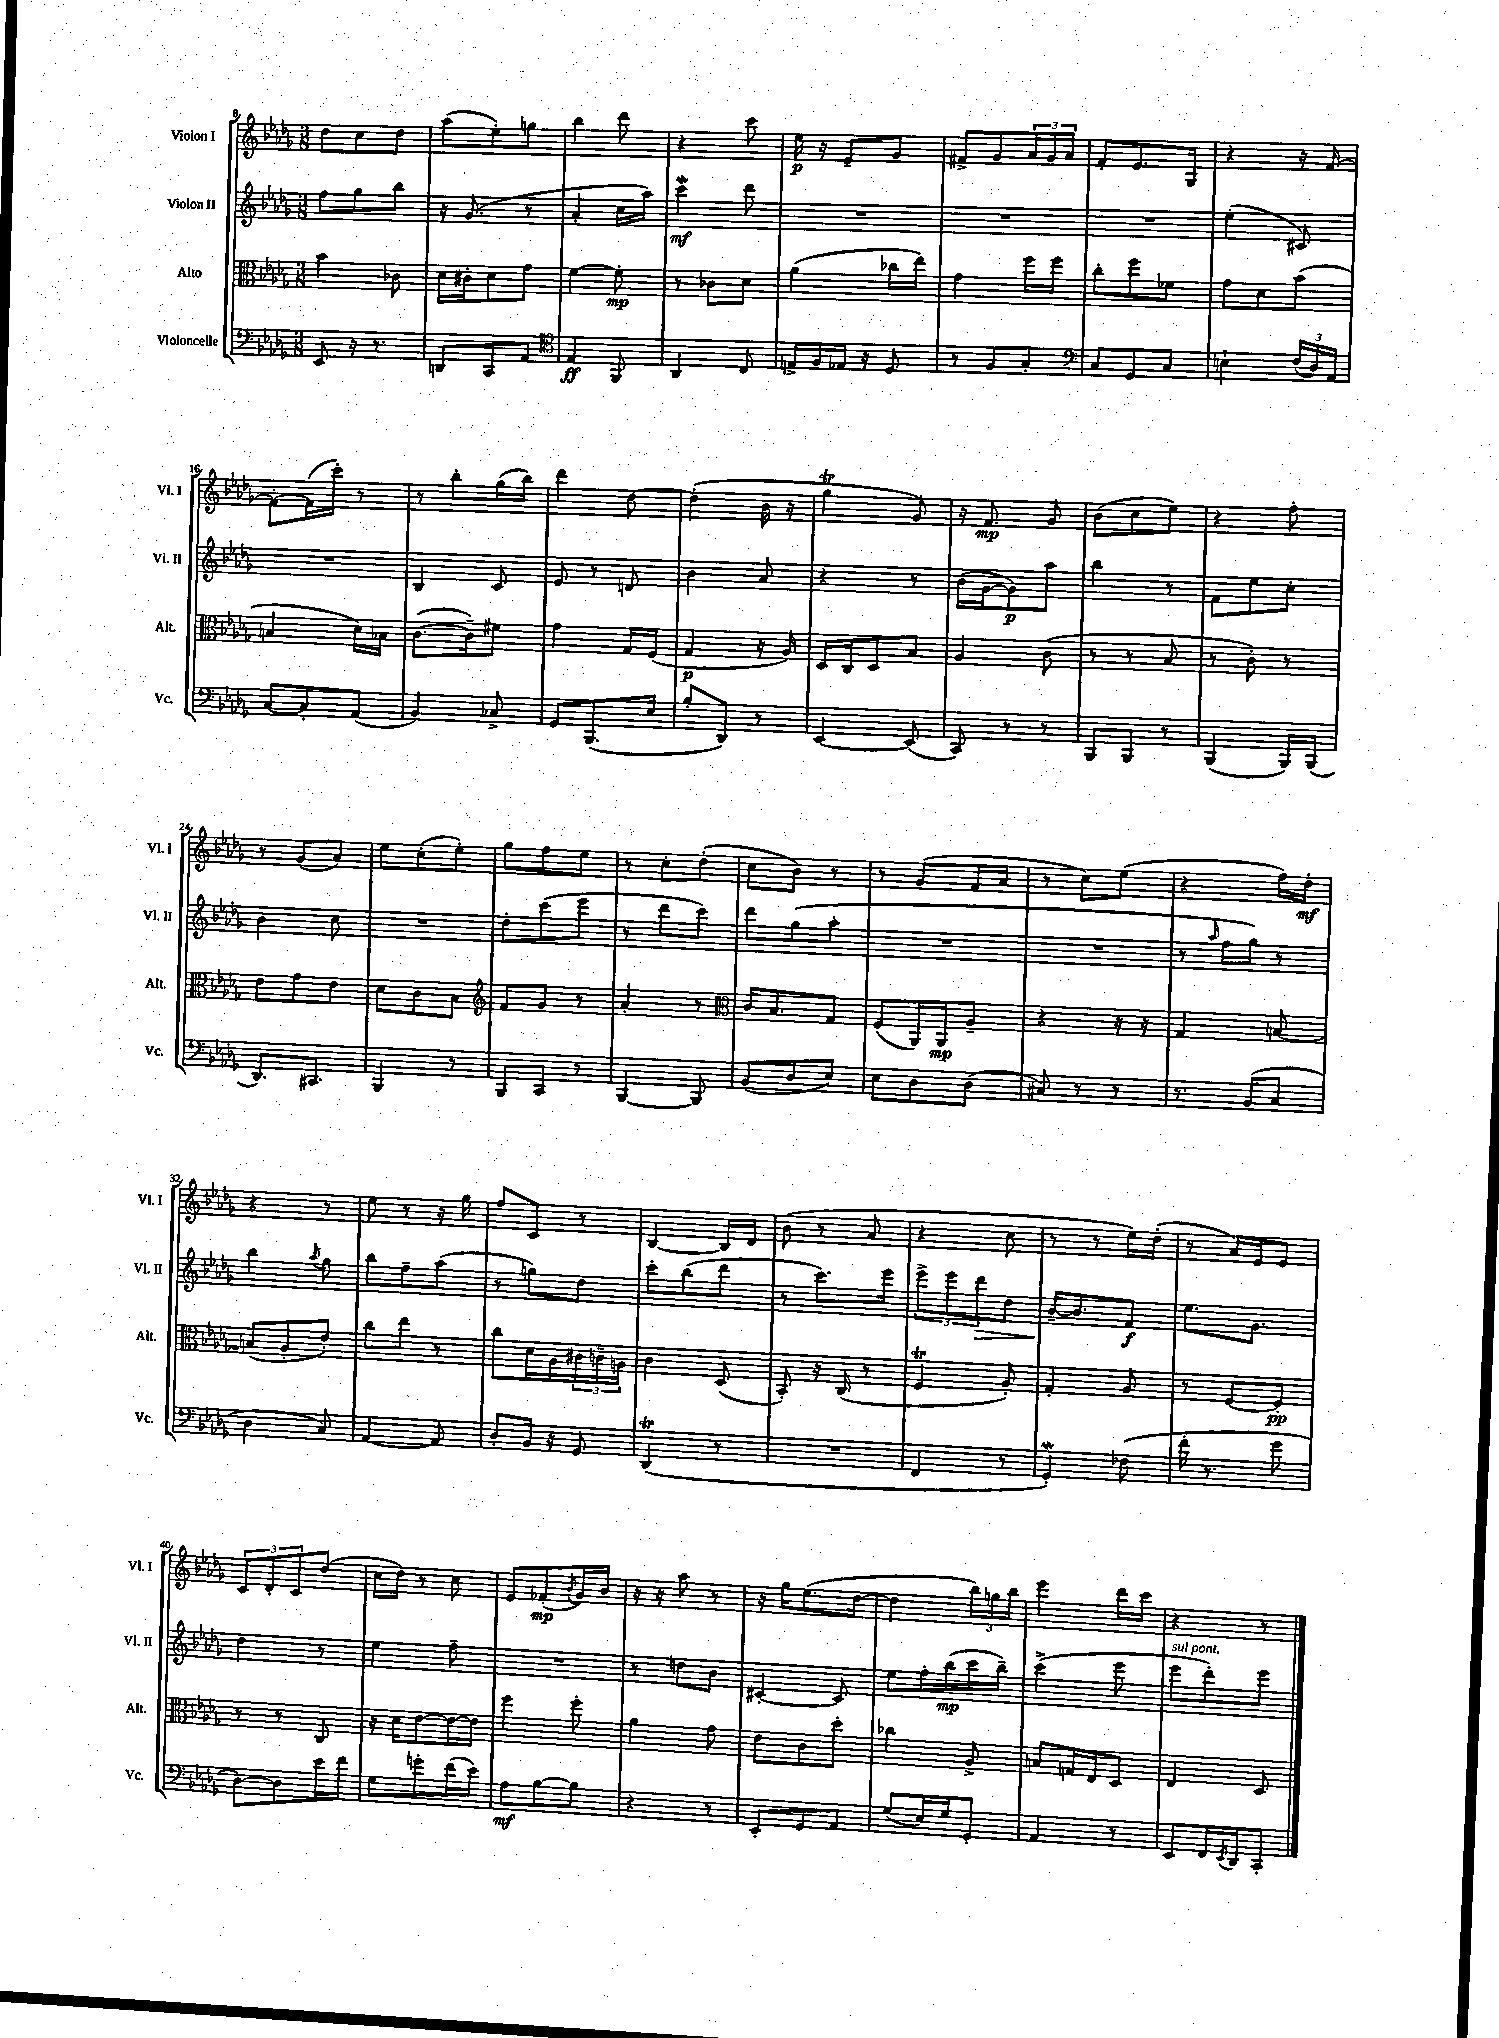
<<
\new StaffGroup <<
\new Staff = "s0" \with { instrumentName = "Violon I" shortInstrumentName = "Vl. I" } {
    \clef treble \key des \major \numericTimeSignature \time 3/8
    des''8 c''8 des''8 |
    aes''8( ees''8-.) g''8 |
    bes''4 des'''8 |
    r4 c'''8 |
    ees''16\p r16 ees'8-- ges'8 |
    fis'8-> ges'8 \tuplet 3/2 { aes'16 ges'16 aes'16 } |
    f'8-. ees'8. ges16 |
    r4 r16 f'16~ |
    f'8~-. f'16( c'''16-.) r8 |
    r8 bes''8-. ges''16( bes''16) |
    des'''4 des''8~ |
    des''4-.( bes'16 r16 |
    ges''4\trill ges'8) |
    r16 f'8.\mp ges'8 |
    bes'8( c''8 ees''8) |
    r4 f''8-. |
    r8 ges'8( aes'8) |
    ees''8 c''8-.( ees''8-.) |
    ges''8 f''8 ees''8 |
    r8 c''8-. des''8-.( |
    c''8 bes'8) r8 |
    r8 ges'8( f'16 aes'16 |
    r8 c''8) ees''8( |
    r4 f''16) des''16-.\mf |
    r4 r8 |
    ees''8 r8 r16 ges''16 |
    f''8 c'8 r8 |
    bes4~ bes16 des'16 |
    bes'8( r8 aes'8 |
    r4 c''8 |
    r8 r8 ees''16) des''16-.( |
    r8 aes'16) ees'16 ees'8 |
    \tuplet 3/2 { c'8 des'8-. c'8 } des''8( |
    c''16 des''16) r8 c''8 |
    ees'8 fes'8-.\mp( \acciaccatura { bes'8 } ges'16) bes'16 |
    r16 r16 aes''8 r8 |
    r16 ges''16 ees''8.( des''16~ |
    des''4 \tuplet 3/2 { bes''16) g''16 bes''16 } |
    ees'''4 des'''16 c'''16 |
    r4 r8 \bar "|." |
}
\new Staff = "s1" \with { instrumentName = "Violon II" shortInstrumentName = "Vl. II" } {
    \clef treble \key des \major \numericTimeSignature \time 3/8
    f''8 ges''8 bes''8 |
    r16 ges'8.( r8 |
    aes'4-. c''16 aes''16) |
    c'''4\mordent\mf des'''8 |
    R4. |
    R4. |
    R4. |
    ees''4-.( cis'8) |
    R4. |
    bes4 c'8 |
    ees'8 r8 d'8 |
    bes'4 aes'8 |
    r4 r8 |
    bes'16( ges'16~ ges'8\p) aes''8 |
    bes''4 r8 |
    f'8 ees''8 c''8-. |
    bes'4 c''8 |
    R4. |
    des''8-. c'''8( ees'''8 |
    r8 des'''8 c'''8) |
    des'''8 ges''8( aes''8-. |
    R4. |
    R4. |
    r8 \grace { aes''16 } f''16 ges''16) r8 |
    bes''4 \acciaccatura { aes''8 } ges''8 |
    bes''8 f''8-- aes''8( |
    r8 g''8) des''8 |
    c'''8-. bes''8( des'''8 |
    r8 c'''8.) ees'''16 |
    \tuplet 3/2 { ees'''8-> ees'''8 des'''8\> } des''8 |
    bes'16~--\! bes'8. f'8\f |
    ees''8. ges'8. |
    des''4 r8 |
    ees''4 f''8-- |
    R4. |
    r8 d''8 bes'8 |
    cis'4~-. cis'8 |
    ees''8 f''16-. bes''16\mp( c'''16 bes''16--) |
    c'''4->( ees'''8 |
    ees'''8^\markup { \italic "sul pont." } des'''8-.) ees'''8 \bar "|." |
}
\new Staff = "s2" \with { instrumentName = "Alto" shortInstrumentName = "Alt." } {
    \clef alto \key des \major \numericTimeSignature \time 3/8
    bes'4 ces'8 |
    des'16 cis'16-. des'8 ges'8 |
    f'4~ f'8-.\mp |
    r8 ces'8 des'8 |
    aes'4( ces''16 ees''16) |
    ges'4 f''16 f''16 |
    c''8-. f''8 fes'8 |
    ges'8 des'8 bes'8( |
    b4 des'16) bes16 |
    c'8.~( c'16--) fis'8 |
    ges'4 ges16 f16( |
    ges4\p r16 aes16) |
    des16 c16 des8 bes8 |
    aes4 c'8( |
    r8 r8 bes8 |
    r8 c'8-.) r8 |
    ees'8 ges'8 ees'8 |
    des'8 c'8 bes8 |
    \clef treble f'8 ges'8 r8 |
    aes'4-. r8 |
    \clef alto c'16 bes8. ges8 |
    f8( aes,16) aes,16\mp aes8-- |
    r4 r16 r16 |
    ges4 b8~ |
    b8( aes8-. ees'8-.) |
    c''8 ees''8 r8 |
    c''8 des'16 aes16 \tuplet 3/2 { cis'16 c'16-- a16 } |
    c'4 des8( |
    bes,8-.) r16 c16( r8 |
    f4\trill aes8-.) |
    ges4-. aes8 |
    r8 f8~ f8-.\pp |
    r8 r8 c8 |
    r16 des'16 ees'8~ ees'16~ ees'16 |
    f''4 f''8-. |
    aes'4 ges'8 |
    ees'8 c'8 des''8-. |
    ces''4 aes8-> |
    b8 g16 ees16 des8 |
    ees4 des8 \bar "|." |
}
\new Staff = "s3" \with { instrumentName = "Violoncelle" shortInstrumentName = "Vc." } {
    \clef bass \key des \major \numericTimeSignature \time 3/8
    ees,8 r16 r8. |
    d,8 c,8 aes,8 |
    \clef tenor ees4\ff f,8 |
    aes,4 c8 |
    e16-> f16 ees16 r16 des8 |
    r8 f8 ges8-. |
    \clef bass c8 ges,8 c8 |
    e4-! \tuplet 3/2 { f16( des16) aes,16 } |
    c8~ c8-. aes,8( |
    bes,4) ces8-> |
    ges,8 bes,,8.( ees16 |
    bes8-. des,8) r8 |
    ees,4~ ees,8( |
    c,8) r8 r8 |
    bes,,8 bes,,8 r8 |
    bes,,4( bes,,16) bes,,16( |
    des,8.) cis,8. |
    bes,,4 r8 |
    bes,,8 c,8 r8 |
    bes,,4~ bes,,8 |
    bes,8( des8 ees8) |
    ees8 des8 des8( |
    cis8) r8 r8 |
    r8. bes,16( c8 |
    des4 c8) |
    aes,4~ aes,8 |
    des8-. bes,16 r16 ges,8 |
    des,4\trill( r8 |
    R4. |
    f,4 r8 |
    ges,4-.\mordent) fes8( |
    f'16-. r8. ges'8 |
    des8~) des8 ees'16 f'16 |
    ges8 g'8-. f'16( ees'16) |
    aes8\mf bes8~ bes8 |
    r4 r8 |
    ees,8-. ges,8 aes,8 |
    ges8( ees16) ges16 ges,8-. |
    aes,4 r8 |
    ees,8 f,16 \acciaccatura { ees,8 } des,16 c,8-. \bar "|." |
}
>>
>>
\layout { \context { \Score currentBarNumber = #8 } }
